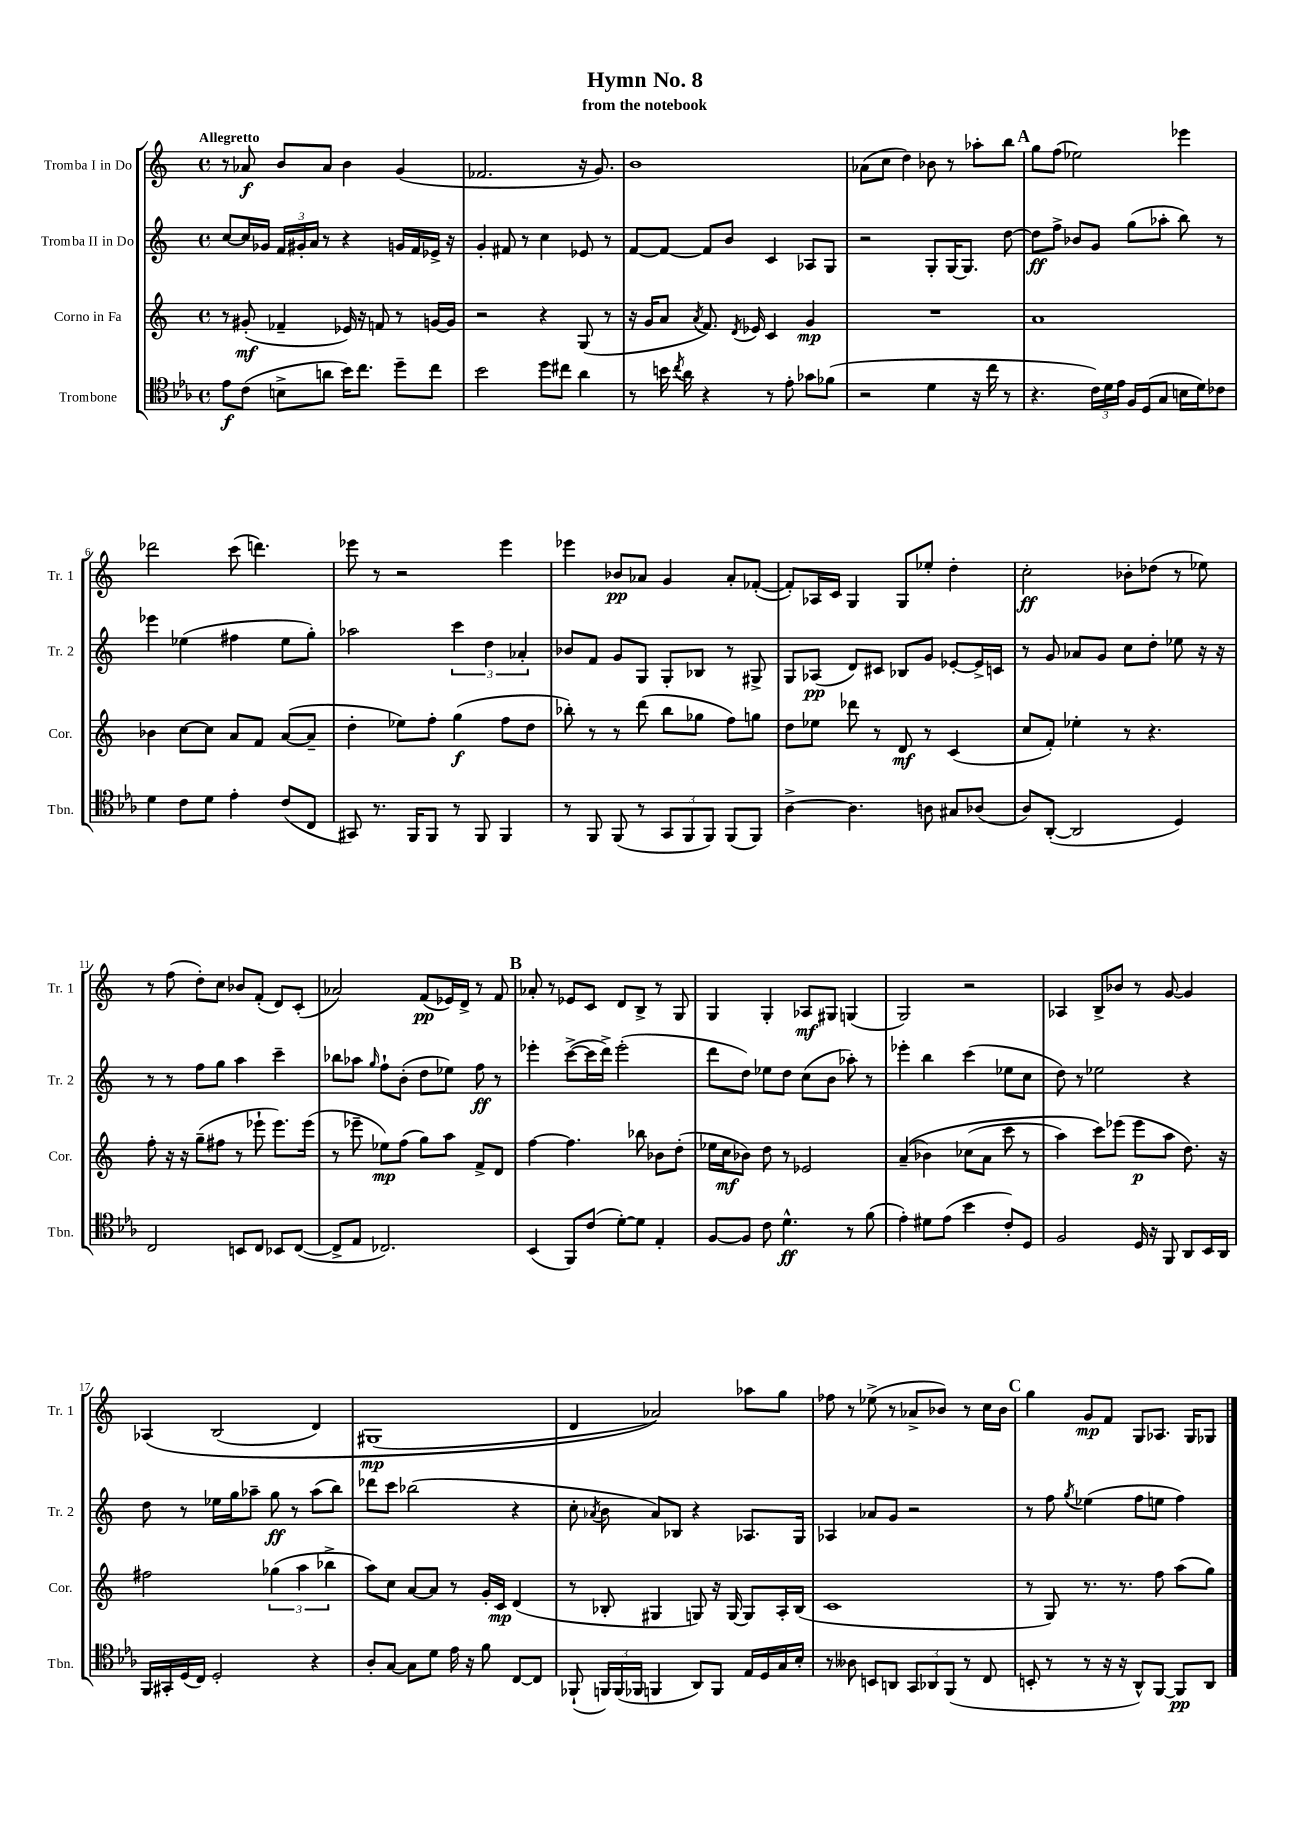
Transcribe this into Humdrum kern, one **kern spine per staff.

**kern	**dynam	**kern	**dynam	**kern	**dynam	**kern	**dynam
*part4	*part4	*part3	*part3	*part2	*part2	*part1	*part1
*staff4	*staff4	*staff3	*staff3	*staff2	*staff2	*staff1	*staff1
*I"Trombone	*	*I"Corno in Fa	*	*I"Tromba II in Do	*	*I"Tromba I in Do	*
*I'Tbn.	*	*I'Cor.	*	*I'Tr. 2	*	*I'Tr. 1	*
*clefC4	*	*clefG2	*	*clefG2	*	*clefG2	*
*k[b-e-a-]	*	*k[]	*	*k[]	*	*k[]	*
*M4/4	*	*M4/4	*	*M4/4	*	*M4/4	*
*met(c)	*	*met(c)	*	*met(c)	*	*met(c)	*
=1	=1	=1	=1	=1	=1	=1	=1
!	!	!	!	!	!	!LO:TX:a:B:t=Allegretto	!
8e-\L	f	8r	.	[8cc/L	.	8r	.
(8c\J	.	(8g#X'/	mf	16cc/L]	.	8a-X/	f
.	.	.	.	16g-X/JJ	.	.	.
8Bn^\L	.	4f-X~/	.	24f/LL	.	8b/L	.
.	.	.	.	24g#X'/	.	.	.
.	.	.	.	24a/JJ	.	.	.
8an\J	.	.	.	8r	.	8a-/J	.
16b-\KL)	.	16e-X/)	.	4r	.	4b\	.
8.cc\J	.	16r	.	.	.	.	.
.	.	8fn/	.	.	.	.	.
8dd~\L	.	8r	.	16gn/LL	.	(4g/	.
.	.	.	.	16f/	.	.	.
8cc\J	.	[16gn/LL	.	16e-X^/JJ	.	.	.
.	.	16g/JJ]	.	16r	.	.	.
=2	=2	=2	=2	=2	=2	=2	=2
2b-\	.	2r	.	4g'/	.	2.f-X/	.
.	.	.	.	8f#X/	.	.	.
.	.	.	.	8r	.	.	.
8dd\L	.	4r	.	4cc\	.	.	.
8cc#X\J	.	.	.	.	.	.	.
4a-\	.	(8G/	.	8e-X/	.	16r	.
.	.	.	.	.	.	8.g/)	.
.	.	8r	.	8r	.	.	.
=3	=3	=3	=3	=3	=3	=3	=3
8r	.	16r	.	[8f/L	.	1b	.
.	.	16g/KL	.	.	.	.	.
16bn\	.	8a/J	.	8f/J_	.	.	.
8qcc/	.	.	.	.	.	.	.
16a-\	.	.	.	.	.	.	.
.	.	8qa/	.	.	.	.	.
4r	.	8.f/)	.	8f/L]	.	.	.
.	.	.	.	8b/J	.	.	.
.	.	8qd/	.	.	.	.	.
.	.	16e-X/	.	.	.	.	.
8r	.	4c/	.	4c/	.	.	.
8e-'\	.	.	.	.	.	.	.
8g-X\L	.	4g/	mp	8A-X/L	.	.	.
(8f-X\J	.	.	.	8G/J	.	.	.
=4	=4	=4	=4	=4	=4	=4	=4
2r	.	1r	.	2r	.	(8a-X\L	.
.	.	.	.	.	.	8cc\J	.
.	.	.	.	.	.	4dd\)	.
4d\	.	.	.	8G'/L	.	8b-X\	.
.	.	.	.	[16G/K	.	8r	.
.	.	.	.	8.G/J]	.	.	.
16r	.	.	.	.	.	8aa-X'\L	.
16cc\	.	.	.	.	.	.	.
8r	.	.	.	[8dd\	.	8bb\J	.
!!LO:REH:place=s1:t=A
=5	=5	=5	=5	=5	=5	=5	=5
4.r	.	1a	.	8dd\L]	ff	8gg\L	.
.	.	.	.	8ff^\J	.	(8ff\J	.
.	.	.	.	8b-X/L	.	2ee-X\)	.
24c\LL)	.	.	.	8g/J	.	.	.
24d\	.	.	.	.	.	.	.
24e-\JJ	.	.	.	.	.	.	.
16F/LL	.	.	.	(8gg\L	.	.	.
(16D/J	.	.	.	.	.	.	.
8G/J	.	.	.	8aa-X'\J	.	.	.
16Bn\LL	.	.	.	8bb\)	.	4eee-X\	.
16d\J)	.	.	.	.	.	.	.
8c-X\J	.	.	.	8r	.	.	.
!!LO:LB:g=z
=6	=6	=6	=6	=6	=6	=6	=6
4d\	.	4b-X\	.	4eee-X\	.	2ddd-X\	.
8c\L	.	[8cc\L	.	(4ee-X\	.	.	.
8d\J	.	8cc\J]	.	.	.	.	.
4e-'\	.	8a/L	.	4ff#X\	.	(8ccc\	.
.	.	8f/J	.	.	.	4.dddn\)	.
(8c/L	.	([8a/L	.	8ee-\L	.	.	.
8C/J	.	8a~/J]	.	8gg'\J)	.	.	.
=7	=7	=7	=7	=7	=7	=7	=7
8GG#X/)	.	4dd'\	.	2aa-X\	.	8eee-X\	.
8.r	.	.	.	.	.	8r	.
.	.	8ee-X\L)	.	.	.	2r	.
16FF/KL	.	.	.	.	.	.	.
8FF/J	.	8ff'\J	.	.	.	.	.
8r	.	(4gg\	f	6ccc\	.	.	.
8FF/	.	.	.	.	.	.	.
.	.	.	.	6dd\	.	.	.
4FF/	.	8ff\L	.	.	.	4eee-\	.
.	.	.	.	6a-X'/	.	.	.
.	.	8dd\J	.	.	.	.	.
=8	=8	=8	=8	=8	=8	=8	=8
8r	.	8bb-X'\)	.	8b-X/L	.	4eee-X\	.
8FF/	.	8r	.	8f/J	.	.	.
(8FF/	.	8r	.	8g/L	.	8b-X/L	pp
8r	.	(8ddd\	.	8G/J	.	8a-X/J	.
12GG/L	.	8bb-\L	.	8G'/L	.	4g/	.
12FF/	.	.	.	.	.	.	.
.	.	8gg-X\J	.	8B-X/J	.	.	.
12FF/J)	.	.	.	.	.	.	.
(8FF/L	.	8ff\L)	.	8r	.	8a-'/L	.
8FF/J)	.	8ggn\J	.	8G#X^/	.	([8f-X'/J	.
=9	=9	=9	=9	=9	=9	=9	=9
[4A-^\	.	8dd\L	.	8G/L	.	8f-'/L])	.
.	.	8ee-X\J	.	(8A-X/J	pp	16A-X/L	.
.	.	.	.	.	.	16c/JJ	.
4.A-\]	.	8ddd-X\	.	8d/L)	.	4G/	.
.	.	8r	.	8c#X/J	.	.	.
.	.	8d/	mf	8B-X/L	.	8G/L	.
8An\	.	8r	.	8g/J	.	8ee-X'/J	.
8G#X/L	.	(4c/	.	[8e-X'/L	.	4dd'\	.
(8A-X/J	.	.	.	16e-^/L]	.	.	.
.	.	.	.	16cn/JJ	.	.	.
=10	=10	=10	=10	=10	=10	=10	=10
8A-/L)	.	8cc/L	.	8r	.	2cc'\	ff
([8AA-'/J	.	8f'/J)	.	8g/	.	.	.
2AA-/]	.	4ee-X'\	.	8a-X/L	.	.	.
.	.	.	.	8g/J	.	.	.
.	.	8r	.	8cc\L	.	8b-X'\L	.
.	.	4.r	.	8dd'\J	.	(8dd-X\J	.
4D/)	.	.	.	8ee-X\	.	8r	.
.	.	.	.	16r	.	8ee-X\)	.
.	.	.	.	16r	.	.	.
!!LO:LB:g=z
=11	=11	=11	=11	=11	=11	=11	=11
2C/	.	8ff'\	.	8r	.	8r	.
.	.	16r	.	8r	.	(8ff\	.
.	.	16r	.	.	.	.	.
.	.	(8gg~\L	.	8ff\L	.	8dd'\L)	.
.	.	8ff#X\J	.	8gg\J	.	8cc\J	.
8BBn/L	.	8r	.	4aa\	.	8b-X/L	.
8C/J	.	8eee-X`\	.	.	.	(8f'/J	.
8BB-X/L	.	8.eee-\L)	.	4ccc~\	.	8d/L)	.
([8C/J	.	.	.	.	.	(8c'/J	.
.	.	(16eee-\Jk	.	.	.	.	.
=12	=12	=12	=12	=12	=12	=12	=12
8C^/L]	.	8r	.	8bb-X\L	.	2a-X/)	.
8E-/J	.	8eee-X~\	.	8aa-X\J	.	.	.
.	.	.	.	16qqgg/	.	.	.
2.C-X/)	.	8ee-X\L)	mp	8ff`\L	.	.	.
.	.	(8ff\J	.	(8b'\J	.	.	.
.	.	8gg\L)	.	8dd\L	.	(8f/L	pp
.	.	8aa\J	.	8ee-X\J)	.	16e-X/L)	.
.	.	.	.	.	.	16d^/JJ	.
.	.	8f^/L	.	8ff\	ff	8r	.
.	.	8d/J	.	8r	.	8f/	.
!!LO:REH:place=s1:t=B
=13	=13	=13	=13	=13	=13	=13	=13
(4BB-/	.	[4ff\	.	4eee-X'\	.	8a-X'/	.
.	.	.	.	.	.	8r	.
8FF/L)	.	4.ff\]	.	([8ccc^\L	.	8e-X/L	.
(8c/J	.	.	.	16ccc\L]	.	8c/J	.
.	.	.	.	16ddd^\JJ)	.	.	.
[8d'\L)	.	.	.	(2eee-'\	.	8d/L	.
8d\J]	.	8bb-X\	.	.	.	8B^/J	.
4E-'/	.	8b-X\L	.	.	.	8r	.
.	.	(8dd'\J	.	.	.	8G/	.
=14	=14	=14	=14	=14	=14	=14	=14
[8F/L	.	16ee-X\LL	.	8ddd\L	.	4G/	.
.	.	16cc\J	mf	.	.	.	.
8F/J]	.	8b-X\J)	.	8dd\J)	.	.	.
8c\	.	8dd\	.	8ee-X\L	.	4G'/	.
4.d^^\	ff	8r	.	8dd\J	.	.	.
.	.	2e-X/	.	(8cc\L	.	8A-X/L	mf
.	.	.	.	8b\J	.	8G#X/J	.
8r	.	.	.	8aa-X'\)	.	(4Gn/	.
(8f\	.	.	.	8r	.	.	.
=15	=15	=15	=15	=15	=15	=15	=15
4e-'\)	.	((4a~/	.	4eee-X'\	.	2G/)	.
8d#X\L	.	4b-X\)	.	4bb\	.	.	.
(8e-\J	.	.	.	.	.	.	.
4b-\	.	(8cc-X\L	.	(4ccc\	.	2r	.
.	.	8a\J	.	.	.	.	.
8c'/L)	.	8ccc\	.	8ee-X\L	.	.	.
8D/J	.	8r	.	8cc\J	.	.	.
=16	=16	=16	=16	=16	=16	=16	=16
2F/	.	4aa\)	.	8dd\)	.	4A-X/	.
.	.	.	.	8r	.	.	.
.	.	8ccc\L)	.	2ee-X\	.	8B^/L	.
.	.	(8eee-X\J	.	.	.	8b-X/J	.
16D/	.	8eee-\L	p	.	.	8r	.
16r	.	.	.	.	.	.	.
8FF/	.	8aa\J	.	.	.	[8g/	.
8AA-/L	.	8.dd\)	.	4r	.	4g/]	.
16BB-/L	.	.	.	.	.	.	.
16AA-/JJ	.	16r	.	.	.	.	.
!!LO:LB:g=z
=17	=17	=17	=17	=17	=17	=17	=17
16FF/LL	.	2ff#X\	.	8dd\	.	(4A-X/	.
16GG#X'/	.	.	.	.	.	.	.
(16D/	.	.	.	8r	.	.	.
16C/JJ)	.	.	.	.	.	.	.
2D'/	.	.	.	16ee-X\LL	.	(2B/	.
.	.	.	.	16gg\J	.	.	.
.	.	.	.	8aa-X~\J	.	.	.
.	.	(6gg-X\	.	8gg\	ff	.	.
.	.	.	.	8r	.	.	.
.	.	6aa\	.	.	.	.	.
4r	.	.	.	(8aa-\L	.	4d/)	.
.	.	6bb-X^\	.	.	.	.	.
.	.	.	.	8bb\J)	.	.	.
=18	=18	=18	=18	=18	=18	=18	=18
8A-'/L	.	8aa\L)	.	8ddd-X\L	.	(1G#X	mp
[8G/J	.	8cc\J	.	8ccc\J	.	.	.
8G\L]	.	[8a/L	.	(2bb-X\	.	.	.
8d\J	.	8a/J]	.	.	.	.	.
16e-\	.	8r	.	.	.	.	.
16r	.	.	.	.	.	.	.
8f\	.	16g'/LL	.	.	.	.	.
.	.	16c/JJ	mp	.	.	.	.
[8C/L	.	(4d/	.	4r	.	.	.
8C/J]	.	.	.	.	.	.	.
=19	=19	=19	=19	=19	=19	=19	=19
(8FF-X`/	.	8r	.	8cc'\	.	4d/	.
.	.	.	.	8qa-X/	.	.	.
24FFn/LL)	.	8B-X'/	.	8b\	.	.	.
(24FF/	.	.	.	.	.	.	.
24FF-X/JJ	.	.	.	.	.	.	.
4FFn/	.	4G#X/	.	8a-/L)	.	2a-X/))	.
.	.	.	.	8B-X/J	.	.	.
8AA-/L)	.	8Gn/)	.	4r	.	.	.
8FF/J	.	16r	.	.	.	.	.
.	.	[16G/	.	.	.	.	.
16E-/LL	.	8G/L]	.	8.A-X/L	.	8aa-X\L	.
16D/	.	.	.	.	.	.	.
16G/	.	16A'/L	.	.	.	8gg\J	.
16B-'/JJ	.	(16B-/JJ	.	16G/Jk	.	.	.
=20	=20	=20	=20	=20	=20	=20	=20
8r	.	1c	.	4A-X/	.	8ff-X\	.
8A--X\	.	.	.	.	.	8r	.
8BBn/L	.	.	.	8a-X/L	.	(8ee-X^\	.
8AAn/J	.	.	.	8g/J	.	8r	.
12GG/L	.	.	.	2r	.	8a-X^/L	.
12AA-X/	.	.	.	.	.	.	.
.	.	.	.	.	.	8b-X/J)	.
(12FF/J	.	.	.	.	.	.	.
8r	.	.	.	.	.	8r	.
8C/	.	.	.	.	.	16cc\LL	.
.	.	.	.	.	.	16b-\JJ	.
!!LO:REH:place=s1:t=C
=21	=21	=21	=21	=21	=21	=21	=21
8BBn'/	.	8r	.	8r	.	4gg\	.
8r	.	8G/)	.	8ff\	.	.	.
.	.	.	.	8qgg/	.	.	.
8r	.	8.r	.	(4ee-X\	.	8g/L	mp
16r	.	.	.	.	.	8f/J	.
16r	.	8.r	.	.	.	.	.
8AA-^^/L)	.	.	.	8ff\L	.	8G/L	.
[8FF/J	.	8ff\	.	8een\J	.	8.A-X/J	.
8FF/L]	pp	(8aa\L	.	4ff\)	.	.	.
.	.	.	.	.	.	16G/KL	.
8AA-/J	.	8gg\J)	.	.	.	8G-X/J	.
==	==	==	==	==	==	==	==
*-	*-	*-	*-	*-	*-	*-	*-
